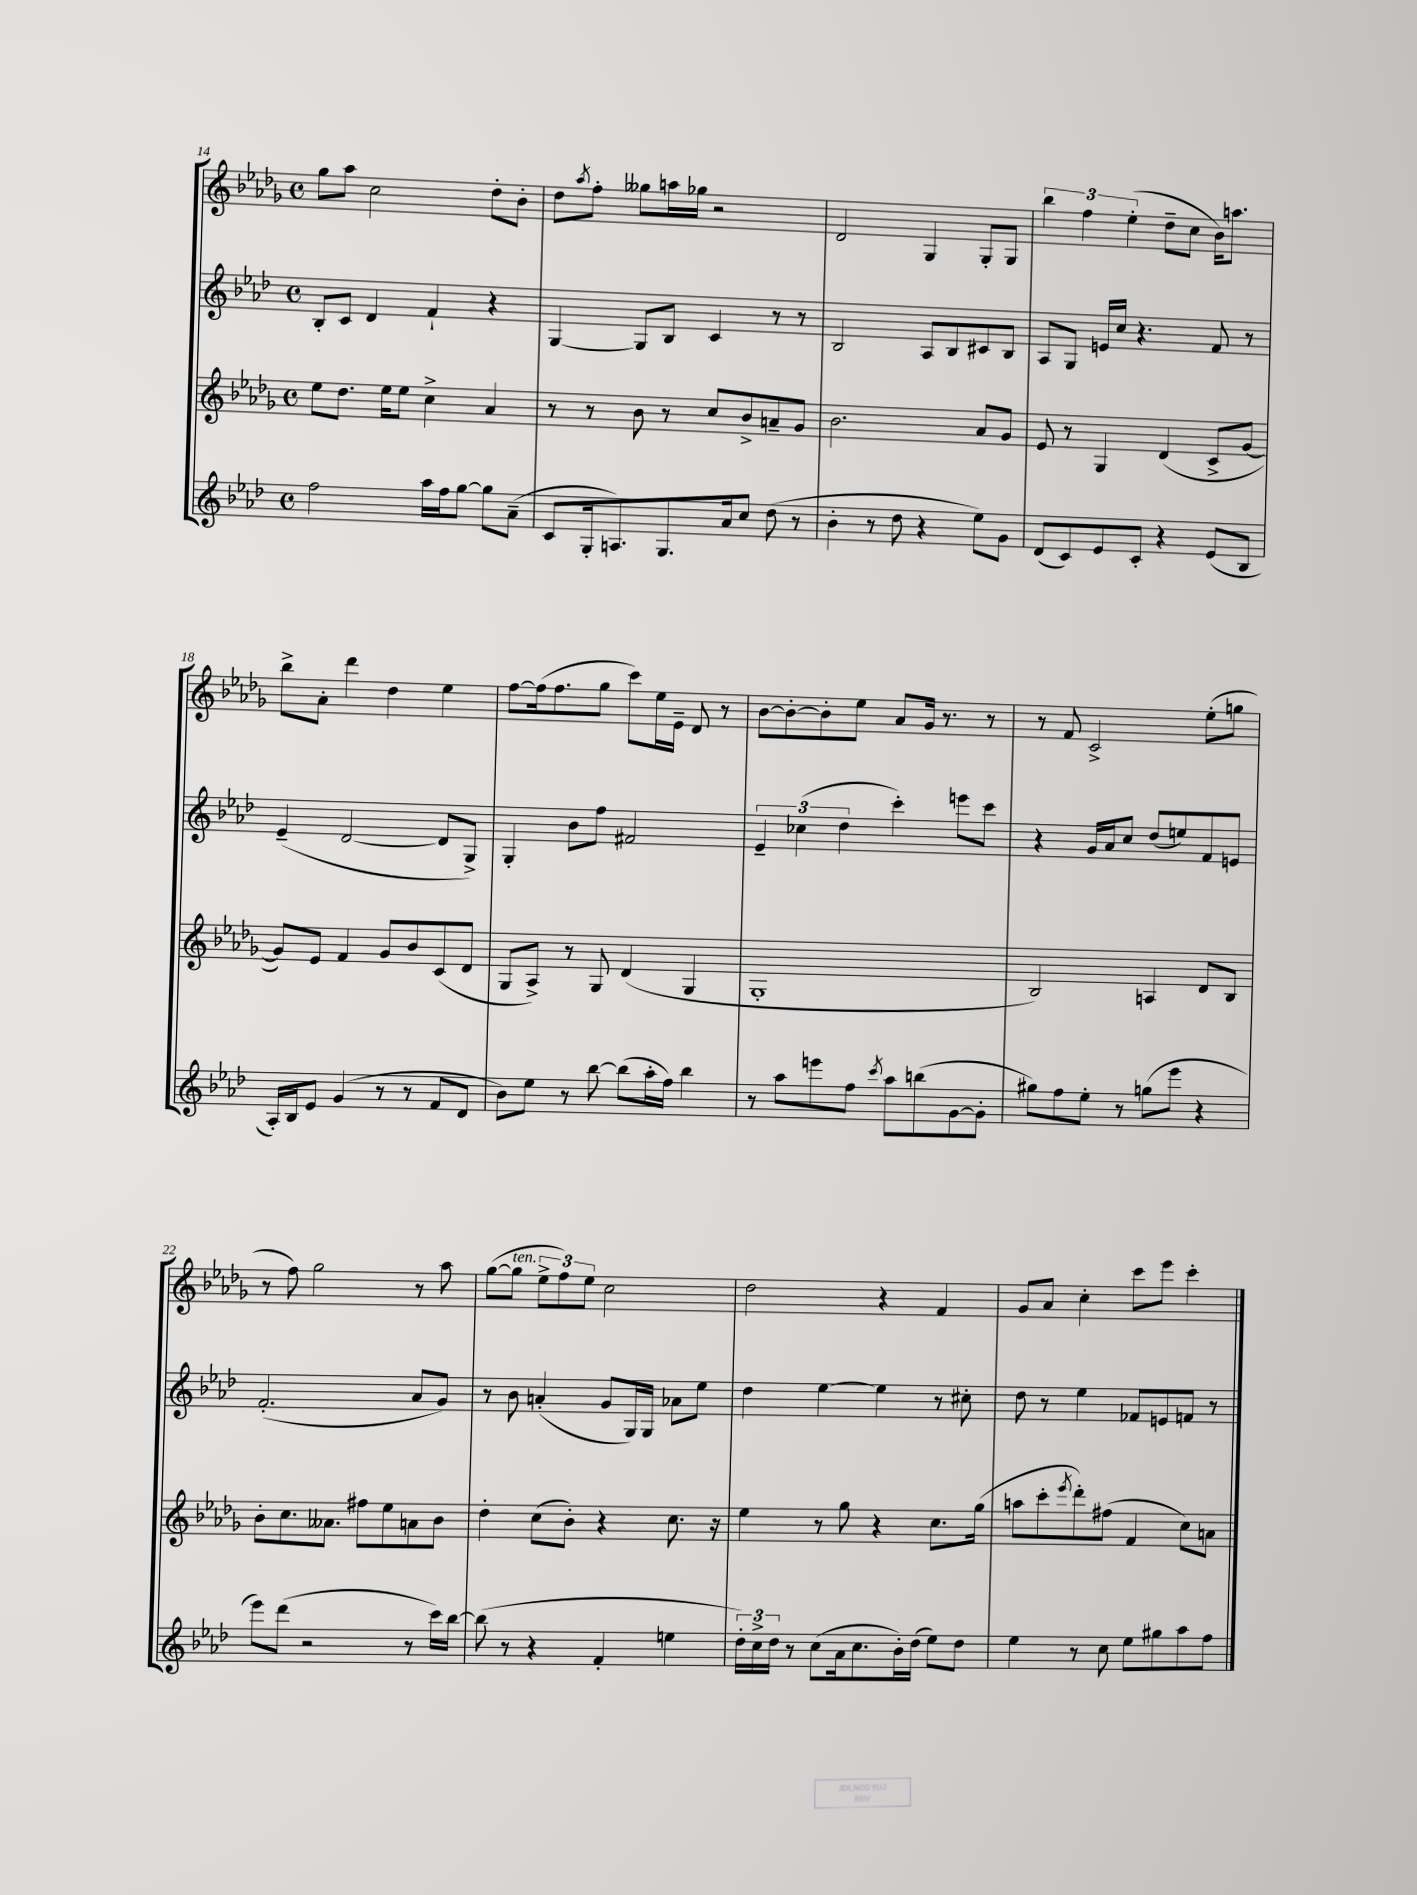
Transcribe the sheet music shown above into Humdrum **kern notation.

**kern	**kern	**kern	**kern
*part4	*part3	*part2	*part1
*staff4	*staff3	*staff2	*staff1
*clefG2	*clefG2	*clefG2	*clefG2
*k[b-e-a-d-]	*k[b-e-a-d-g-]	*k[b-e-a-d-]	*k[b-e-a-d-g-]
*M4/4	*M4/4	*M4/4	*M4/4
*met(c)	*met(c)	*met(c)	*met(c)
=14	=14	=14	=14
2ff\	8ee-\L	8B-'/L	8gg-\L
.	8.dd-\J	8c/J	8aa-\J
.	.	4d-/	2cc\
.	16ee-\KL	.	.
.	8ee-\J	.	.
16aa-\LL	4cc^\	4f`/	.
16ff\J	.	.	.
[8gg\J	.	.	.
8gg\L]	4a-/	4r	8dd-'\L
(8a-~\J	.	.	8b-'\J
=15	=15	=15	=15
8c/L	8r	[4G/	8dd-\L
.	.	.	8qaa-/
16G'/k	8r	.	8ff'\J
8.An/)	.	.	.
.	8b-\	8G/L]	8gg--X\L
8.G/	8r	8B-/J	16aan\L
.	.	.	16gg-X\JJ
.	8cc/L	4c/	2r
16a-/k	.	.	.
8cc/J	8b-^/	.	.
(8dd-\	8an~/	8r	.
8r	8g-/J	8r	.
=16	=16	=16	=16
4b-'\	2.b-\	2B-/	2d-/
8r	.	.	.
8dd-\	.	.	.
4r	.	8A-/L	4G-/
.	.	8B-/	.
8ee-\L)	8a-/L	8c#X/	8G-'/L
8g\J	8g-/J	8B-/J	8G-/J
=17	=17	=17	=17
(8d-/L	8e-/	8A-/L	6bb-\
8c/)	8r	8G/J	.
.	.	.	6ff\
8e-/	4G-/	16en/LL	.
.	.	16cc/JJ	.
.	.	.	(6ee-'\
8c'/J	.	4.r	.
4r	(4d-/	.	8dd-~\L
.	.	.	8cc\J
(8e-/L	8c^/L	8f/	16b-\KL)
.	.	.	8.aan\J
8B-/J	[8g-/J	8r	.
!!LO:LB:g=z
=18	=18	=18	=18
16A-'/LL)	8g-/L])	(4e-~/	8bb-^\L
16B-/J	.	.	.
8e-/J	8e-/J	.	8a-'\J
(4g/	4f/	[2d-/	4ddd-\
8r	8g-/L	.	4dd-\
8r	8b-/	.	.
8f/L	(8c/	8d-/L]	4ee-\
8d-/J	8d-/J	8G^/J)	.
=19	=19	=19	=19
8b-\L)	8G-/L	4G'/	[8ff\L
8ee-\J	8A-^/J)	.	(16ff\k]
.	.	.	8.ff\
8r	8r	8b-\L	.
[8bb-\	8G-/	8ff\J	8gg-\J
(8bb-\L]	(4d-/	2f#X/	8ccc\L)
16aa-'\L	.	.	16ee-\L
16ff\JJ)	.	.	16e-~\JJ
4bb-\	4G-/	.	8d-/
.	.	.	8r
=20	=20	=20	=20
8r	1G-'	6e-~/	[8b-\L
8aa-\L	.	.	8b-'\_
.	.	(6cc-X\	.
8eeen\	.	.	8b-'\]
.	.	6dd-\	.
8ff\J	.	.	8ee-\J
8qccc/	.	.	.
8aa-\L	.	4ccc'\)	8a-/L
(8bbn\	.	.	16g-/Jk
.	.	.	8.r
[8g\	.	8eeen\L	.
8g'\J]	.	8ccc\J	8r
=21	=21	=21	=21
8gg#X\L)	2B-/)	4r	8r
8ff\	.	.	8f/
8ee-'\J	.	16g/LL	2c^/
.	.	16a-/J	.
8r	.	8cc/J	.
(8ggn\L	4An/	(8dd-/L	.
8eee-\J	.	8een/)	.
4r	8d-/L	8f/	(8ee-'\L
.	8B-/J	8en/J	8ggn\J
!!LO:LB:g=z
=22	=22	=22	=22
8eee-\L)	8b-'\L	(2.f'/	8r
(8ddd-\J	8.cc\	.	8ff\)
2r	.	.	2gg-\
.	8.a--X\J	.	.
.	8ff#X\L	.	.
.	8ee-\	.	.
8r	8an\	8a-/L	8r
16ccc\LL)	8b-\J	8g/J)	8aa-\
[16bb-\JJ	.	.	.
=23	=23	=23	=23
(8bb-\]	4dd-'\	8r	([8gg-\L
!	!	!	!LO:TX:a:i:t=ten.
8r	.	8b-\	8gg-\J]
4r	(8cc\L	(4an'/	12ee-^\L
.	.	.	12ff\)
.	8b-'\J)	.	.
.	.	.	12ee-\J
4f'/	4r	8g/L	2cc\
.	.	16G/L)	.
.	.	16G/JJ	.
4een\	8.cc\	8a-X\L	.
.	.	8ee-\J	.
.	16r	.	.
=24	=24	=24	=24
24dd-'\LL)	4ee-\	4dd-\	2dd-\
24cc^\	.	.	.
24dd-\JJ	.	.	.
8r	.	.	.
(8cc\L	8r	[4ee-\	.
16a-\k	8gg-\	.	.
8.cc\	.	.	.
.	4r	4ee-\]	4r
16b-'\L)	.	.	.
(16dd-\JJ	.	.	.
8ee-\L)	8.cc\L	8r	4f/
8dd-\J	.	8cc#X'\	.
.	(16gg-\Jk	.	.
=25	=25	=25	=25
4ee-\	8aan\L	8dd-\	8g-/L
.	8ccc'\	8r	8a-/J
.	8qeee-/	.	.
8r	8ddd-'\)	4ee-\	4cc'\
8cc\	(8ff#X\J	.	.
8ee-\L	4f/	8f-X/L	8ccc\L
8gg#X\	.	8en/	8eee-\J
8aa-\	8cc\L)	8fn/J	4ccc'\
8ff\J	8an\J	8r	.
==	==	==	==
*-	*-	*-	*-
